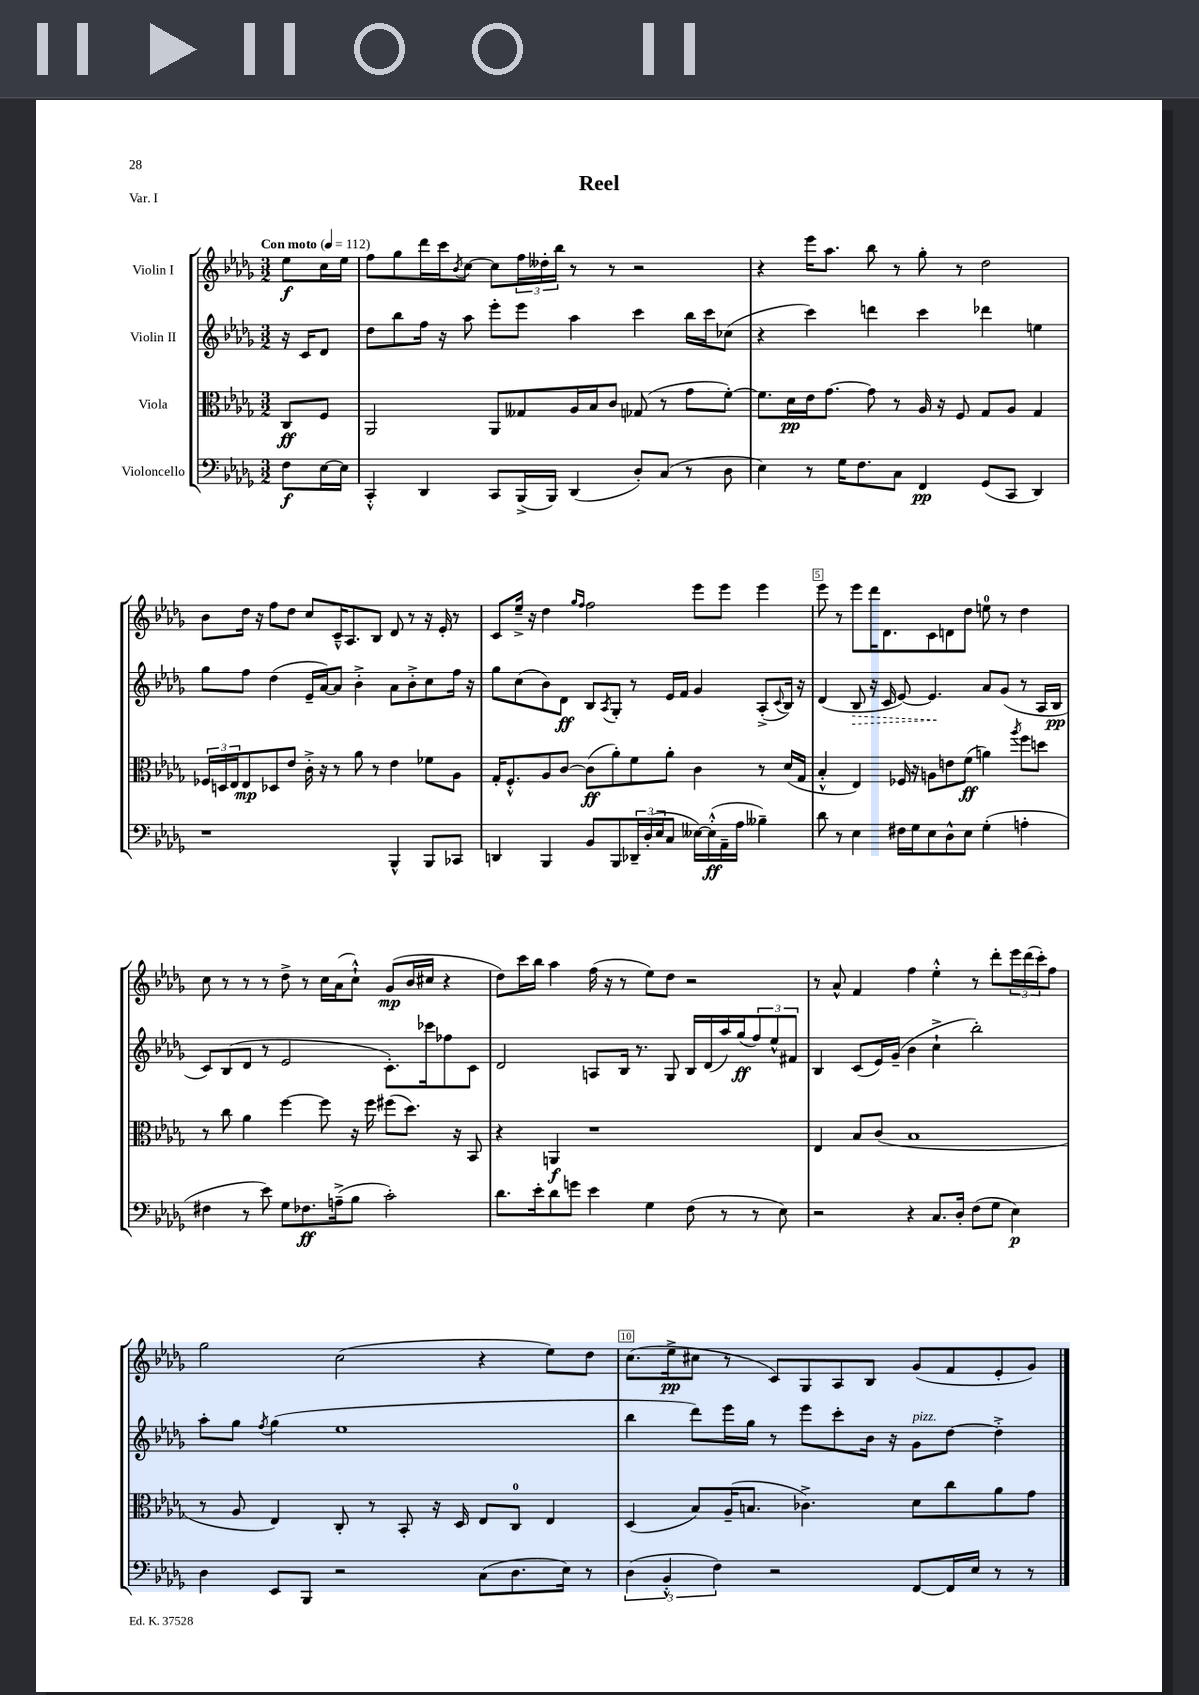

**kern	**dynam	**kern	**dynam	**kern	**dynam	**kern	**dynam
*part4	*part4	*part3	*part3	*part2	*part2	*part1	*part1
*staff4	*staff4	*staff3	*staff3	*staff2	*staff2	*staff1	*staff1
*I"Violoncello	*	*I"Viola	*	*I"Violin II	*	*I"Violin I	*
*clefF4	*	*clefC3	*	*clefG2	*	*clefG2	*
*k[b-e-a-d-g-]	*	*k[b-e-a-d-g-]	*	*k[b-e-a-d-g-]	*	*k[b-e-a-d-g-]	*
*M3/2	*	*M3/2	*	*M3/2	*	*M3/2	*
*MM112	*	*MM112	*	*MM112	*	*MM112	*
=	=	=	=	=	=	=	=
!	!	!	!	!	!	!LO:TX:a:B:t=Con moto	!
8F\L	f	8C/L	ff	16r	.	8ee-\L	f
.	.	.	.	16c/KL	.	.	.
[16E-\L	.	8F/J	.	8d-/J	.	16cc\L	.
16E-\JJ]	.	.	.	.	.	16ee-\JJ	.
=1	=1	=1	=1	=1	=1	=1	=1
4CC'^^/	.	2AA-/	.	8dd-\L	.	8ff\L	.
.	.	.	.	8bb-\	.	8gg-\	.
4DD-/	.	.	.	16ff\Jk	.	16ddd-\L	.
.	.	.	.	16r	.	16ccc\J	.
.	.	.	.	.	.	8qb-/	.
.	.	.	.	8aa-\	.	[8cc\J	.
8CC/L	.	8AA-/L	.	8eee-'\L	.	8cc\L]	.
(16BBB-^/L	.	8G--X/	.	8eee-\J	.	24ff\L	.
.	.	.	.	.	.	24dd--X'\	.
16BBB-/JJ)	.	.	.	.	.	.	.
.	.	.	.	.	.	24bb-\JJ	.
(4DD-/	.	16A-/L	.	4aa-\	.	8r	.
.	.	16B-/J	.	.	.	.	.
.	.	8c/J	.	.	.	8r	.
8D-'/L)	.	(8G-X/	.	4ccc\	.	2r	.
(8C/J	.	8r	.	.	.	.	.
8r	.	8g-\L	.	16bb-\LL	.	.	.
.	.	.	.	16ccc\J	.	.	.
8D-\	.	[8f'\J)	.	(8cc-X\J	.	.	.
=2	=2	=2	=2	=2	=2	=2	=2
4E-\)	.	8.f\L]	.	4r	.	4r	.
.	.	16d-\L	pp	.	.	.	.
8r	.	16e-\J	.	4ccc\)	.	16eee-\KL	.
.	.	[8.g-\J	.	.	.	8.aa-\J	.
16G-\KL	.	.	.	.	.	.	.
8.F\	.	.	.	.	.	.	.
.	.	8g-\]	.	4dddn\	.	8bb-\	.
8C\J	.	8r	.	.	.	8r	.
4FF/	pp	16A-/	.	4ccc\	.	8gg-'\	.
.	.	16r	.	.	.	.	.
.	.	8F/	.	.	.	8r	.
(8GG-/L	.	8G-/L	.	4ddd-X\	.	2dd-\	.
8CC/J	.	8A-/J	.	.	.	.	.
4DD-/)	.	4G-/	.	4een\	.	.	.
!!LO:LB:g=z
=3	=3	=3	=3	=3	=3	=3	=3
1r	.	24F-X/LL	.	8gg-\L	.	8b-\L	.
.	.	24Dn/	.	.	.	.	.
.	.	24E-/J	.	.	.	.	.
.	.	8E-/	mp	8ff\J	.	16dd-\Jk	.
.	.	.	.	.	.	16r	.
.	.	8D-X/	.	(4dd-\	.	8ff\L	.
.	.	8e-/J	.	.	.	8dd-\J	.
.	.	16c'^\	.	16e-~/LL	.	8cc/L	.
.	.	16r	.	[16a-/J)	.	.	.
.	.	8r	.	8a-/J]	.	16c~^^/K	.
.	.	.	.	.	.	8.A-/	.
.	.	8a-\	.	4b-'^\	.	.	.
.	.	8r	.	.	.	8B-/J	.
4BBB-^^/	.	4e-\	.	8a-\L	.	8d-/	.
.	.	.	.	8b-'^\	.	8r	.
8BBB-/L	.	8f-X\L	.	8cc\	.	16r	.
.	.	.	.	.	.	16e-'/	.
8CC-X/J	.	8A-\J	.	16ff\Jk	.	8r	.
.	.	.	.	16r	.	.	.
=4	=4	=4	=4	=4	=4	=4	=4
4DDn/	.	16G-'/KL	.	8gg-\L	.	8c/L	.
.	.	8.F'^^/	.	.	.	.	.
.	.	.	.	(8cc\	.	16ee-~^/Jk	.
.	.	.	.	.	.	16r	.
4BBB-/	.	8A-/	.	8b-\)	.	4dd-\	.
.	.	[8c/J	.	8d-\J	ff	.	.
.	.	.	.	.	.	16qqgg-/LL	.
.	.	.	.	.	.	16qqff/JJ	.
8BB-/L	.	(8c\L]	ff	8B-/L	.	2ff\	.
.	.	.	.	8qA-/	.	.	.
8BBB-/	.	8a-'\)	.	8G-'/J	.	.	.
24DD-X~/L	.	8f\	.	8r	.	.	.
(24D-'/	.	.	.	.	.	.	.
24E-/J	.	.	.	.	.	.	.
8C/J	.	8a-'\J	.	16e-/LL	.	.	.
.	.	.	.	16f/JJ	.	.	.
[16E--X\LL)	.	4c\	.	4g-/	.	8eee-\L	.
(16E--'^^\]	ff	.	.	.	.	.	.
16AA-~\	.	.	.	.	.	8eee-\J	.
16A-\JJ	.	.	.	.	.	.	.
4B--X~\)	.	8r	.	(8A-'^/L	.	4eee-\	.
.	.	.	.	8qqc/	.	.	.
.	.	(16d-/LL	.	16B-/Jk)	.	.	.
.	.	16G-/JJ	.	16r	.	.	.
=5	=5	=5	=5	=5	=5	=5	=5
8d-\	.	4B-'^^/	.	(4d-/	.	8eee-\	.
8r	.	.	.	.	.	8r	.
!	!	!	!	!	!LO:HP:b	!	!
4E-\	.	4E-/)	.	8B-/	>	8eee-\L	.
.	.	.	.	16r	.	16ddd-\K	.
.	.	.	.	16c/	.	8.d-\	.
16F#X\LL	.	16F-X/	.	[8e-/)	.	.	.
16G-\J	.	16r	.	.	.	.	.
8E-\	.	8An\L	.	4.e-/]	.	8c\	.
8D-^^\	.	8en\	.	.	.	8dn\	.
8E-\J	.	(8f\J	ff	.	.	8dd-\J	.
(4G-'\	.	4an\)	.	8a-/L	]	8een\	.
.	.	.	.	(8g-/J	.	8r	.
.	.	8qaa-/	.	.	.	.	.
4An'\	.	8ff\L	.	8r	.	4dd-\	.
.	.	8ddn\J	.	16A-/LL	.	.	.
.	.	.	.	16B-/JJ	pp	.	.
!!LO:LB:g=z
=6	=6	=6	=6	=6	=6	=6	=6
4F#X\	.	8r	.	8c/L)	.	8cc\	.
.	.	8cc\	.	(8B-/	.	8r	.
8r	.	4a-\	.	8d-/J	.	8r	.
8e-\)	.	.	.	8r	.	8r	.
8G-\L	.	[4ff\	.	2e-/	.	8dd-^\	.
8.F-X\	ff	.	.	.	.	8r	.
.	.	8ff\]	.	.	.	16cc\LL	.
(16An~^\k	.	.	.	.	.	(16a-\J	.
8B-\J	.	16r	.	.	.	8cc`^^\J)	.
.	.	16ff\	.	.	.	.	.
2c'\)	.	(8ff#X\L	.	8.c'\L)	.	(8g-/L	mp
.	.	8.dd-\J)	.	.	.	16b-/L	.
.	.	.	.	16ccc-X\k	.	16cc#X/JJ	.
.	.	.	.	8ff-X\	.	4r	.
.	.	16r	.	.	.	.	.
.	.	8BB-/	.	8c\J	.	.	.
=7	=7	=7	=7	=7	=7	=7	=7
8.d-\L	.	4r	.	2d-/	.	8dd-\L)	.
.	.	.	.	.	.	16ccc\L	.
16e-'\k	.	.	.	.	.	16bb-\JJ	.
8d-\	.	4AAn/	f	.	.	4aa-\	.
8gn\J	.	.	.	.	.	.	.
4e-\	.	1r	.	8An/L	.	(16ff\	.
.	.	.	.	.	.	16r	.
.	.	.	.	16B-/Jk	.	8r	.
.	.	.	.	8.r	.	.	.
4G-\	.	.	.	.	.	8ee-\L)	.
.	.	.	.	8G-/	.	8dd-\J	.
(8F\	.	.	.	16B-/LL	.	2r	.
.	.	.	.	(16d-/	.	.	.
8r	.	.	.	16aa-/)	.	.	.
.	.	.	.	(16gg-/J	ff	.	.
8r	.	.	.	12ff/)	.	.	.
.	.	.	.	12ee-^^/	.	.	.
8E-\)	.	.	.	.	.	.	.
.	.	.	.	12f#X/J	.	.	.
=8	=8	=8	=8	=8	=8	=8	=8
2r	.	4E-/	.	4B-/	.	8r	.
.	.	.	.	.	.	8a-^^/	.
.	.	8B-/L	.	(8c/L	.	4f/	.
.	.	(8c/J	.	16e-/L)	.	.	.
.	.	.	.	(16g-~/JJ	.	.	.
4r	.	1B-	.	4b-\	.	4ff\	.
8.C/L	.	.	.	4cc`^\	.	4ee-'^^\	.
16D-'/Jk	.	.	.	.	.	.	.
(8F\L	.	.	.	2bb-'\)	.	8r	.
8G-\J	.	.	.	.	.	8ddd-'\L	.
4E-\)	p	.	.	.	.	24eee-\L	.
.	.	.	.	.	.	(24ddd-\	.
.	.	.	.	.	.	24ccc'\J)	.
.	.	.	.	.	.	8ff\J	.
!!LO:LB:g=z
=9	=9	=9	=9	=9	=9	=9	=9
4D-\	.	8r	.	8aa-'\L	.	2gg-\	.
.	.	8A-/	.	8gg-\J	.	.	.
.	.	.	.	8qff/	.	.	.
8EE-/L	.	4E-/)	.	(4gg-\	.	.	.
8BBB-/J	.	.	.	.	.	.	.
2r	.	8C'/	.	1ee-	.	(2cc\	.
.	.	8r	.	.	.	.	.
.	.	8BB-'/	.	.	.	.	.
.	.	16r	.	.	.	.	.
.	.	16D-/	.	.	.	.	.
(8C\L	.	8E-/L	.	.	.	4r	.
8.D-\	.	8C/J	.	.	.	.	.
.	.	4E-/	.	.	.	8ee-\L)	.
16E-\Jk)	.	.	.	.	.	.	.
8r	.	.	.	.	.	8dd-\J	.
=10	=10	=10	=10	=10	=10	=10	=10
(6D-\	.	(4D-/	.	4bb-\	.	(8.cc\L	.
6BB-'^^/	.	.	.	.	.	.	.
.	.	.	.	.	.	16ee-^\k	pp
.	.	8B-/L)	.	8ddd-\L)	.	8cc#X\J	.
6F\)	.	.	.	.	.	.	.
.	.	(16A-~/K	.	16eee-\L	.	8r	.
.	.	8.Bn/J	.	16gg-\JJ	.	.	.
2r	.	.	.	8r	.	8c/L)	.
.	.	4.c-X^\)	.	8eee-\L	.	8G-/	.
.	.	.	.	8ccc'\	.	8A-/	.
.	.	.	.	16b-\Jk	.	8B-/J	.
.	.	.	.	16r	.	.	.
!	!	!	!	!LO:TX:a:i:t=pizz.	!	!	!
[8FF/L	.	8d-\L	.	8g-\L	.	(8g-/L	.
16FF/L]	.	8cc\	.	[8dd-\J	.	8f/	.
16E-/JJ	.	.	.	.	.	.	.
8r	.	8a-\	.	4dd-'^\]	.	8e-'/	.
8r	.	8g-\J	.	.	.	8g-/J)	.
==	==	==	==	==	==	==	==
*-	*-	*-	*-	*-	*-	*-	*-
